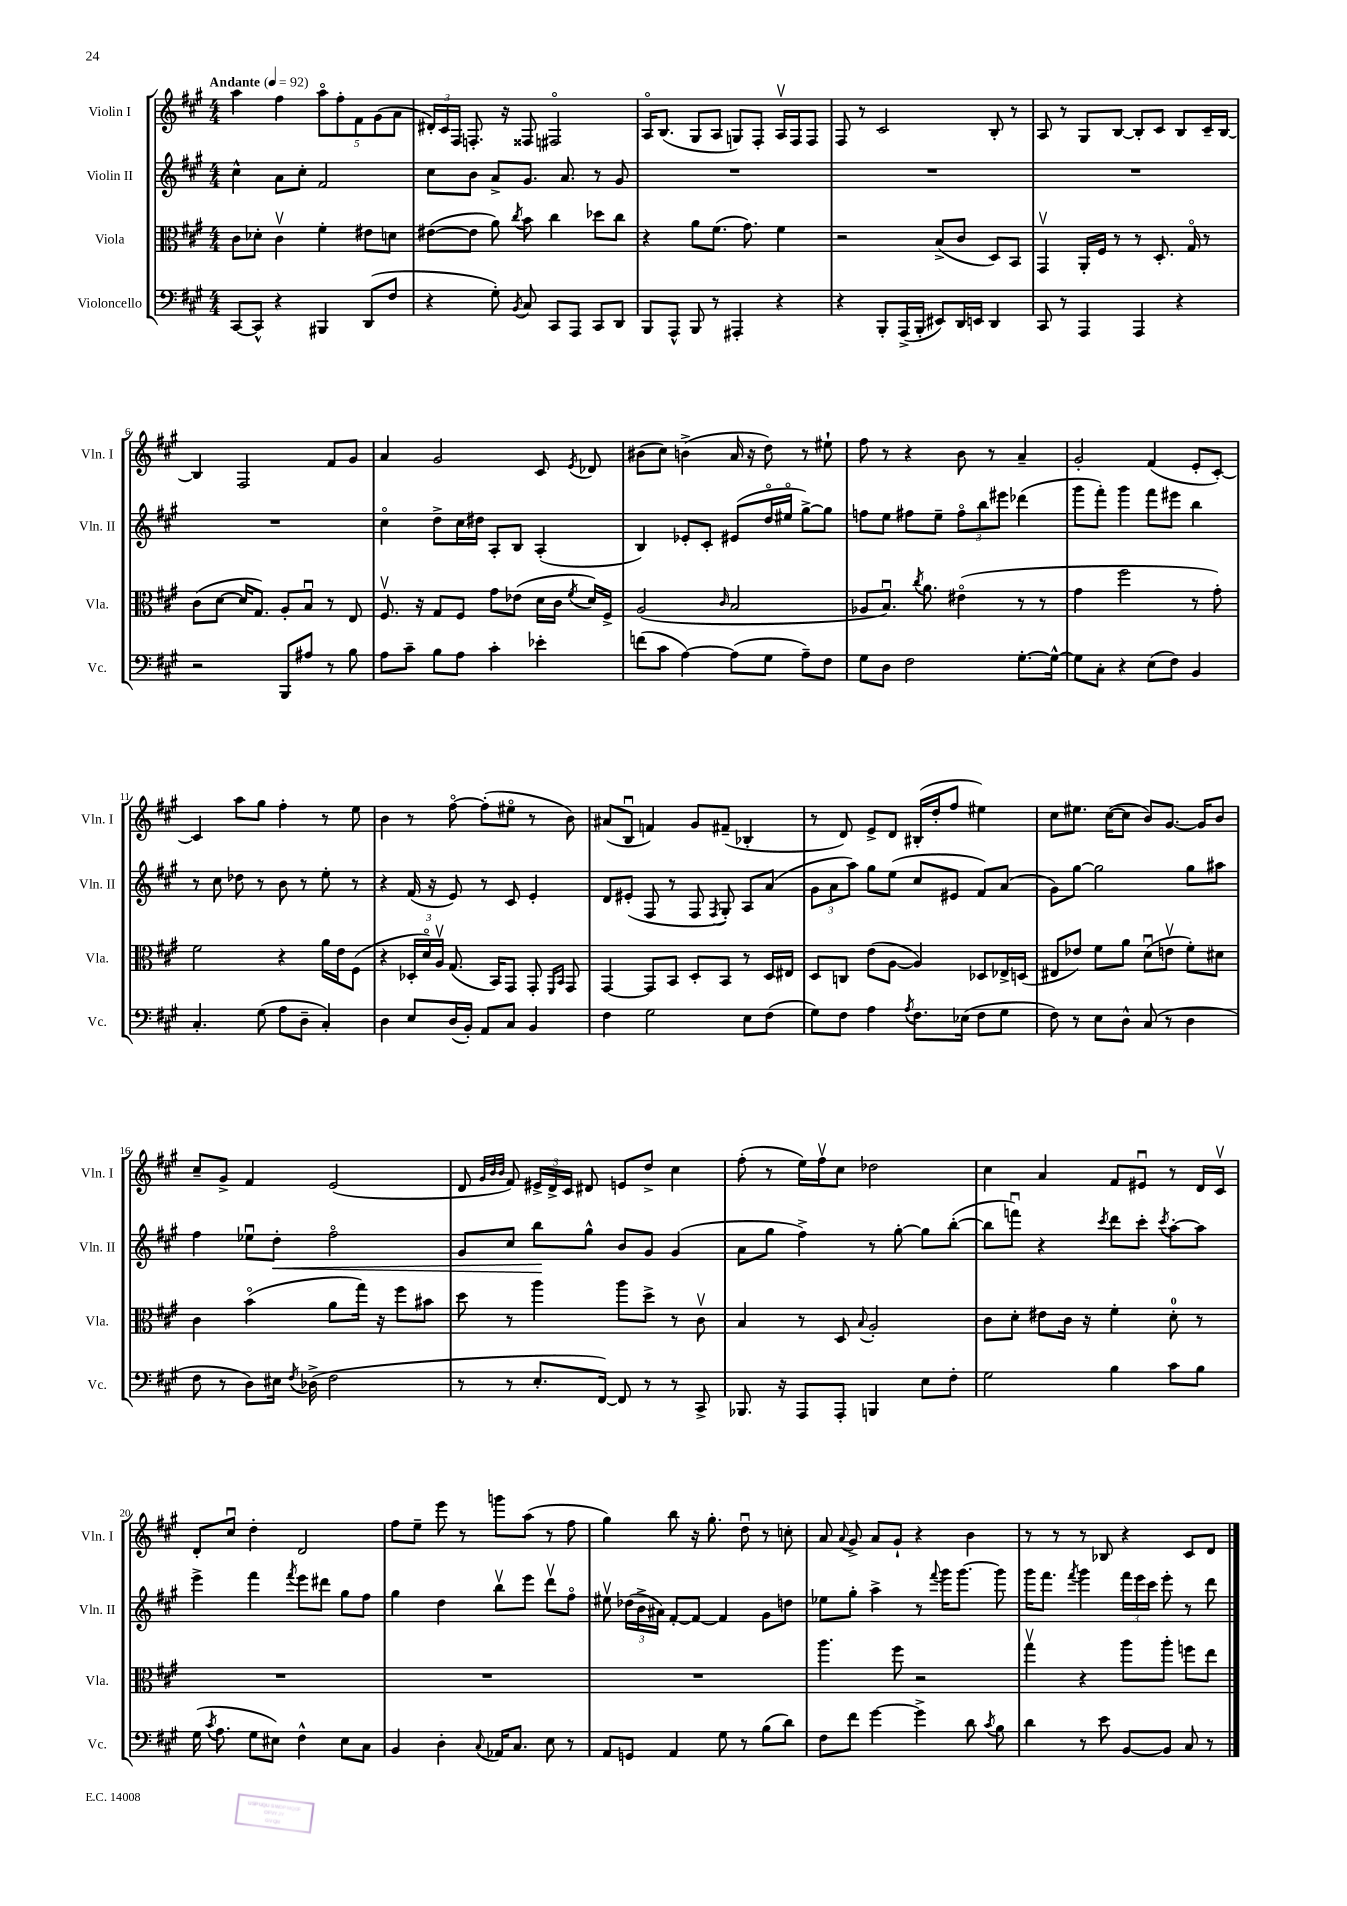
<<
\new StaffGroup <<
\new Staff = "s0" \with { instrumentName = "Violin I" shortInstrumentName = "Vln. I" } {
    \clef treble \key a \major \numericTimeSignature \time 4/4 \tempo "Andante" 4 = 92
    \autoBeamOff a''4 fis''4 \tuplet 5/4 { a''8[\flageolet fis''8-. fis'8 gis'8( a'8] } |
    \tuplet 3/2 { dis'16[-.) cis'16 fis16] } f8.-. r16 fisis8 fis2\flageolet |
    a16[\flageolet b8.]( gis8[ a8] g8[) fis8]-. a16[\upbow fis16 fis8] |
    fis8 r8 cis'2 b8-. r8 |
    a8 r8 gis8[ b8]~ b8[-. cis'8] b8[ cis'16-- b16]~ |
    b4 fis2 fis'8[ gis'8] |
    a'4 gis'2 cis'8 \acciaccatura { e'8 } des'8 |
    bis'8[( cis''8]) b'4->( a'16 r16 d''8) r8 eis''8-! |
    fis''8 r8 r4 b'8 r8 a'4-- |
    gis'2-. fis'4( e'8[-. cis'8]~-.) |
    cis'4 a''8[ gis''8] fis''4-. r8 e''8 |
    b'4 r8 fis''8~\flageolet fis''8[-.( eis''8]\flageolet r8 b'8) |
    ais'8[( b8]\downbow f'4) gis'8[ fis'8]--( bes4-. |
    r8 d'8) e'8[-> d'8] bis16[-.( d''16-. fis''8] eis''4) |
    cis''8[ eis''8.] cis''16[~( cis''8] b'8[) gis'8.]~ gis'16[ b'8] |
    cis''8[-- gis'8]-> fis'4 e'2( |
    d'8 \grace { gis'32[ b'32 b'32] } fis'8) \tuplet 3/2 { eis'16[-> d'16-> cis'16] } dis'8 e'8[ d''8]-> cis''4 |
    fis''8-.( r8 e''16[) fis''16\upbow cis''8] des''2 |
    cis''4 a'4 fis'8[ eis'8]\downbow r8 d'16[ cis'16]\upbow |
    d'8[-. cis''8]\downbow d''4-. d'2 |
    fis''8[ e''8]-- e'''8 r8 g'''8[ a''8]( r8 fis''8 |
    gis''4) b''8 r16 gis''8.-. d''8\downbow r8 c''8-. |
    a'8 \appoggiatura { a'8 } gis'8-> a'8[ gis'8]-! r4 b'4 |
    r8 r8 r8 bes8 r4 cis'8[ d'8] \bar "|." |
}
\new Staff = "s1" \with { instrumentName = "Violin II" shortInstrumentName = "Vln. II" } {
    \clef treble \key a \major \numericTimeSignature \time 4/4
    \autoBeamOff cis''4-^ a'8[ cis''8]-. fis'2 |
    cis''8[ b'8] a'8[-> gis'8.] a'8. r8 gis'8 |
    R1 |
    R1 |
    R1 |
    R1 |
    cis''4\flageolet d''8[-> cis''16 dis''16] a8[-. b8] a4-.( |
    b4) ees'8[-. cis'8]-. eis'8[( d''16\flageolet eis''16]\flageolet gis''8[~->) gis''8] |
    f''8[ e''8] fis''8[ e''8]-- \tuplet 3/2 { fis''8[\flageolet b''8 eis'''8] } des'''4( |
    gis'''8[ fis'''8]-.) gis'''4 fis'''8[ eis'''8] b''4 |
    r8 cis''8 des''8 r8 b'8 r8 e''8-. r8 |
    r4 fis'16( r16 e'8) r8 cis'8 e'4-. |
    d'8[ eis'8]-.( fis8 r8 fis8 \acciaccatura { fis8 } gis8-.) a8[ a'8]( |
    \tuplet 3/2 { gis'8[ a'8 a''8]) } gis''8[ e''8]( cis''8[ eis'8] fis'8[) a'8]( |
    gis'8[) gis''8]~ gis''2 gis''8[ ais''8] |
    fis''4 ees''8[\downbow d''8]-.\< fis''2\flageolet |
    gis'8[ cis''8] b''8[\! gis''8]-^ b'8[ gis'8] gis'4( |
    a'8[ gis''8] fis''4->) r8 gis''8~-. gis''8[ b''8]~-.( |
    b''8[ f'''8]\downbow) r4 \acciaccatura { cis'''8 } d'''8[ cis'''8]-. \acciaccatura { cis'''8 } a''8[~-. a''8] |
    e'''4-> fis'''4 \acciaccatura { fis'''8 } e'''8[ dis'''8] gis''8[ fis''8] |
    gis''4 d''4 b''8[\upbow e'''8] d'''8[\upbow fis''8]\flageolet |
    eis''8\upbow \tuplet 3/2 { des''16[( b'16-> ais'16]) } fis'8[~-. fis'8]~ fis'4 gis'8[ d''8] |
    ees''8[ gis''8]-. a''4-> r8 \appoggiatura { fis'''8 } gis'''16[ gis'''8.]~ gis'''8 |
    gis'''16[ fis'''8.] \acciaccatura { fis'''8 } gis'''4 \tuplet 3/2 { fis'''16[ e'''16 cis'''16] } e'''8-. r8 d'''8 \bar "|." |
}
\new Staff = "s2" \with { instrumentName = "Viola" shortInstrumentName = "Vla." } {
    \clef alto \key a \major \numericTimeSignature \time 4/4
    \autoBeamOff cis'8[ des'8]-. cis'4\upbow fis'4-. eis'8[ d'8] |
    eis'8[~( eis'8] a'8) \acciaccatura { cis''8 } b'8 cis''4 des''8[ cis''8] |
    r4 a'8[ fis'8.]( gis'8.) fis'4 |
    r2 b8[->( cis'8] d8[) b,8] |
    gis,4\upbow a,16[-. fis16] r8 r8 d8.-. gis16\flageolet r8 |
    cis'8[( d'8]~ d'16[ gis8.]) a8[-. b8]\downbow r8 e8 |
    fis8.\upbow r16 gis8[ fis8] gis'8[ ees'8]( d'16[ cis'16] \acciaccatura { fis'8 } d'16[) fis16]-> |
    a2( \grace { cis'16 } b2 |
    aes8[ b8.]\downbow) \acciaccatura { cis''8 } a'8. eis'4\flageolet( r8 r8 |
    gis'4 fis''2 r8 gis'8-.) |
    fis'2 r4 a'16[ e'16 fis8]( |
    r4 \tuplet 3/2 { des16[-. d'16\flageolet) a16]\upbow } gis8.( b,16[) gis,8] gis,8-. \grace { fis,16[ b,16] } gis,8 |
    gis,4~ gis,8[ b,8] d8[-. b,8] r8 d16[ eis16] |
    d8[ c8] e'8[( a8]~ a4) des8[ ees16-> d16]( |
    eis8[ ees'8]) fis'8[ a'8] d'8[\downbow( e'8]\upbow fis'8[-.) dis'8] |
    cis'4 b'4\flageolet( a'8[ gis''16]) r16 fis''8[ bis'8] |
    d''8 r8 a''4 a''8[ d''8]-> r8 cis'8\upbow |
    b4 r8 d8 \appoggiatura { b8 } a2-. |
    cis'8[ d'8]-. eis'8[ cis'16] r16 fis'4-. d'8-0-. r8 |
    R1 |
    R1 |
    R1 |
    a''4. fis''8 r2 |
    gis''4\upbow r4 a''8[ a''8]-. f''8[ e''8] \bar "|." |
}
\new Staff = "s3" \with { instrumentName = "Violoncello" shortInstrumentName = "Vc." } {
    \clef bass \key a \major \numericTimeSignature \time 4/4
    \autoBeamOff cis,8[~ cis,8]-^ r4 bis,,4 d,8[( fis8] |
    r4 gis8-.) \acciaccatura { b,8 } cis8 cis,8[ a,,8] cis,8[ d,8] |
    b,,8[ a,,8]-^ b,,8 r8 ais,,4-. r4 |
    r4 b,,8[-. a,,16->( b,,16]-. eis,8[) d,16 e,16] d,4 |
    cis,8 r8 a,,4 a,,4 r4 |
    r2 b,,8[ ais8] r8 b8 |
    a8[ cis'8]-- b8[ a8] cis'4-. ees'4-. |
    f'8[( cis'8] a4~) a8[( gis8] a8[--) fis8] |
    gis8[ d8] fis2 gis8.[~-. gis16]~-^ |
    gis8[ cis8]-. r4 e8[( fis8]) b,4 |
    cis4.-. gis8( a8[ d8]-- cis4-.) |
    d4 e8[ d16( b,16]-.) a,8[ cis8] b,4 |
    fis4 gis2 e8[ fis8]( |
    gis8[) fis8] a4 \acciaccatura { a8 } fis8.[ ees16]( fis8[ gis8] |
    fis8) r8 e8[ d8]-^ cis8( r8 d4 |
    fis8 r8 d8[) eis16] \acciaccatura { fis8 } des16->( fis2 |
    r8 r8 e8.[-. fis,16]~) fis,8 r8 r8 cis,8-> |
    bes,,8. r16 a,,8[ a,,8]-. b,,4 e8[ fis8]-. |
    gis2 b4 cis'8[ b8] |
    gis16( \acciaccatura { cis'8 } a8. gis8[ eis8]) fis4-^ eis8[ cis8] |
    b,4 d4-. \appoggiatura { cis8 } aes,16[ cis8.] e8 r8 |
    a,8[ g,8] a,4 gis8 r8 b8[( d'8]) |
    fis8[ fis'8] gis'4~ gis'4-> d'8 \acciaccatura { cis'8 } b8 |
    d'4 r8 e'8 b,8[~ b,8] cis8 r8 \bar "|." |
}
>>
>>
